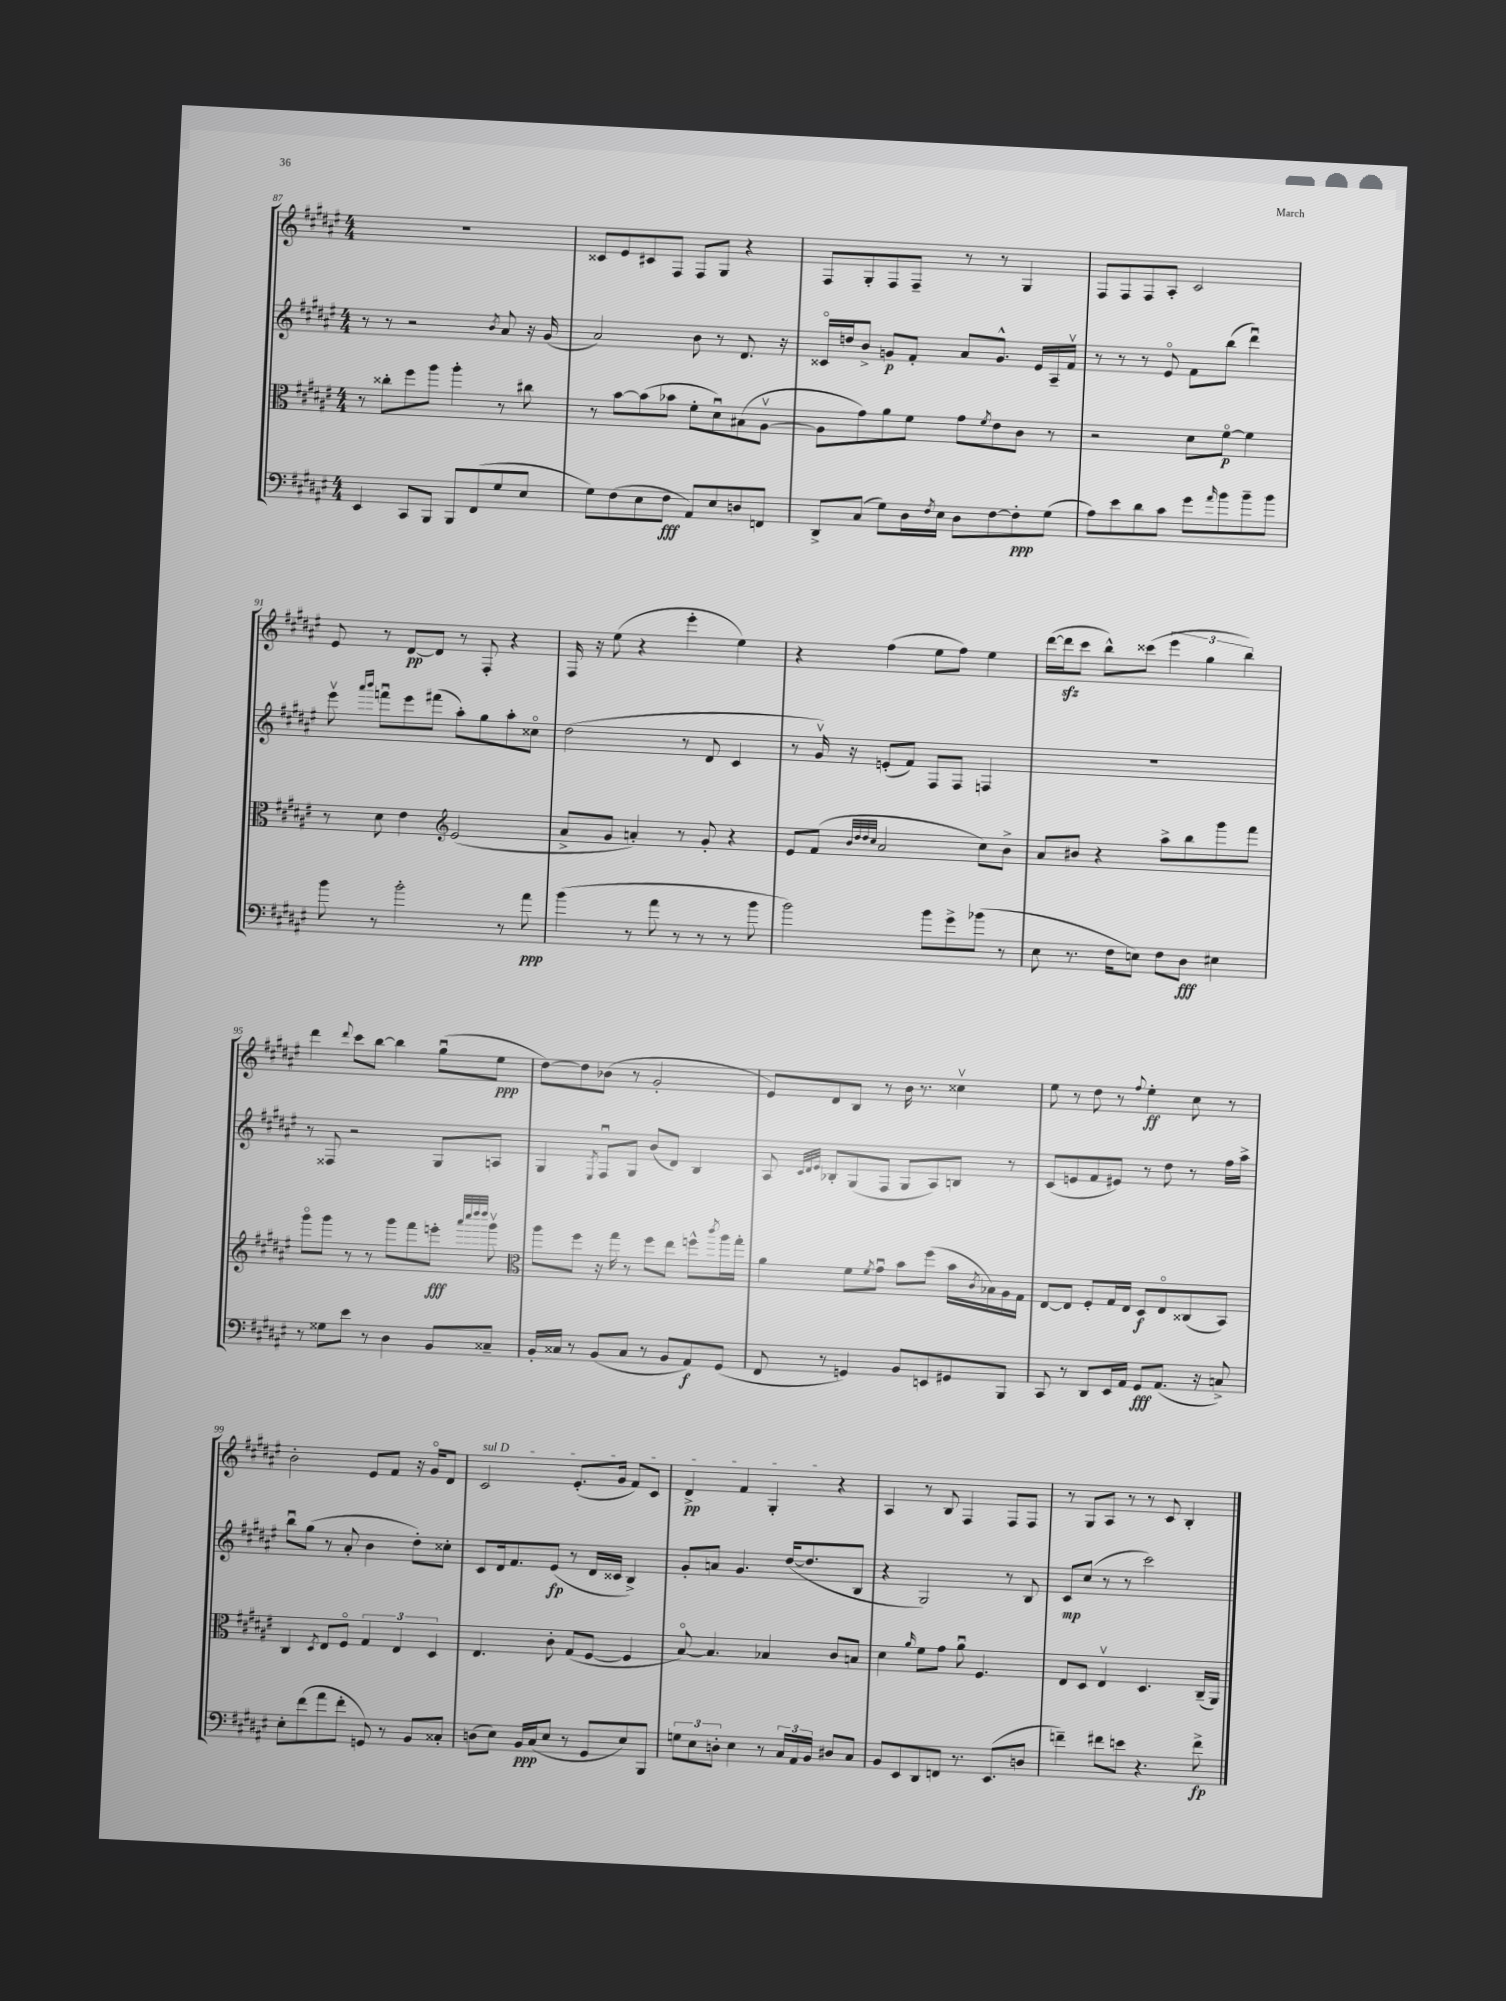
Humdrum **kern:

**kern	**dynam	**kern	**dynam	**kern	**dynam	**kern	**dynam
*part4	*part4	*part3	*part3	*part2	*part2	*part1	*part1
*staff4	*staff4	*staff3	*staff3	*staff2	*staff2	*staff1	*staff1
*clefF4	*	*clefC3	*	*clefG2	*	*clefG2	*
*k[f#c#g#d#a#e#]	*	*k[f#c#g#d#a#e#]	*	*k[f#c#g#d#a#e#]	*	*k[f#c#g#d#a#e#]	*
*M4/4	*	*M4/4	*	*M4/4	*	*M4/4	*
=87	=87	=87	=87	=87	=87	=87	=87
4EE#/	.	8r	.	8r	.	1r	.
.	.	8cc##X'\L	.	8r	.	.	.
8CC#/L	.	8ff#\	.	2r	.	.	.
8BBB/J	.	8aa#\J	.	.	.	.	.
8BBB/L	.	4aa#'\	.	.	.	.	.
(8FF#/	.	.	.	.	.	.	.
.	.	.	.	8qb/	.	.	.
8G#/	.	8r	.	8a#/	.	.	.
8E#/J	.	8cc#X\	.	16r	.	.	.
.	.	.	.	(16g#/	.	.	.
=88	=88	=88	=88	=88	=88	=88	=88
8G#\L)	.	8r	.	2a#/)	.	8c##X/L	.
(8F#\	.	[8b\L	.	.	.	8e#/	.
8E#\	.	(8b\]	.	.	.	8c#X/	.
8F#\J	fff	8b-X\J	.	.	.	8F#/J	.
8AA#/L)	.	8f#'\L	.	8b\	.	8F#/L	.
8E#/	.	8d#u\)	.	8r	.	8G#/J	.
8Dn/	.	(8B#X\	.	8.d#/	.	4r	.
8FFn/J	.	[8A#v\J	.	.	.	.	.
.	.	.	.	16r	.	.	.
=89	=89	=89	=89	=89	=89	=89	=89
8DD#^/L	.	8A#\L]	.	16c##X/LL	.	8F#/L	.
.	.	.	.	16ddn/J	.	.	.
(8C#/J	.	8g#\)	.	8b^/J	.	8G#'/	.
8G#\L)	.	8a#\	.	8gn/L	p	8F#/	.
16D#\L	.	8f#\J	.	8f#'/J	.	8F#~/J	.
8qF#/	.	.	.	.	.	.	.
16E#\JJ	.	.	.	.	.	.	.
8D#\L	.	8g#\L	.	8a#/L	.	8r	.
.	.	8qf#/	.	.	.	.	.
[8F#\	.	8e#\	.	8.g^^/J	.	8r	.
8F#'\]	ppp	8c#\J	.	.	.	4G#/	.
.	.	.	.	16e#/LL	.	.	.
(8G#\J	.	8r	.	16A#~/	.	.	.
.	.	.	.	16f#v/JJ	.	.	.
=90	=90	=90	=90	=90	=90	=90	=90
8A#\L)	.	2r	.	8r	.	8F#/L	.
8e#\	.	.	.	8r	.	8F#/	.
8d#\	.	.	.	8r	.	8F#/	.
8c#\J	.	.	.	8e#/	.	8A#'/J	.
8g#\L	.	8d#\L	.	8f#\L	.	2c#/	.
16qqa#/	.	.	.	.	.	.	.
8b\	.	[8f#\J	p	(8bb\J	.	.	.
8b~\	.	4f#\]	.	4ddd#u\)	.	.	.
8b\J	.	.	.	.	.	.	.
!!LO:LB:g=z
=91	=91	=91	=91	=91	=91	=91	=91
8b\	.	8r	.	8eee#v\	.	8e#/	.
.	.	.	.	16qqaaa#/LL	.	.	.
.	.	.	.	16qqbbb/JJ	.	.	.
8r	.	8d#\	.	8fffnu\L	.	8r	.
2b'\	.	4e#\	.	8eee#\	.	[8d#/L	pp
.	.	.	.	(8fff#X\J	.	8d#/J]	.
*	*	*clefG2	*	*	*	*	*
.	.	(2e#/	.	8aa#'\L)	.	8r	.
.	.	.	.	8gg#\	.	8F#'/	.
8r	.	.	.	8aa#'\	.	4r	.
8a#\	ppp	.	.	8cc##X\J	.	.	.
=92	=92	=92	=92	=92	=92	=92	=92
(4b\	.	8a#^/L	.	(2dd#\	.	16F#/	.
.	.	.	.	.	.	16r	.
.	.	8g#/J	.	.	.	(8ee#\	.
8r	.	4an'/)	.	.	.	4r	.
8a#\	.	.	.	.	.	.	.
8r	.	8r	.	8r	.	4eee#'\	.
8r	.	8g#'/	.	8d#/	.	.	.
8r	.	4r	.	4c#/	.	4ee#\)	.
8b\	.	.	.	.	.	.	.
=93	=93	=93	=93	=93	=93	=93	=93
2b\)	.	8e#/L	.	8r	.	4r	.
.	.	(8f#/J	.	16g#v/)	.	.	.
.	.	.	.	16r	.	.	.
.	.	32qqb/LLL	.	.	.	.	.
.	.	32qqdd#/	.	.	.	.	.
.	.	32qqdd#/	.	.	.	.	.
.	.	32qqcc#/JJJ	.	.	.	.	.
.	.	2a#/	.	(8en'/L	.	(4ff#\	.
.	.	.	.	8f#/J)	.	.	.
8b\L	.	.	.	8F#/L	.	8ee#\L	.
8g#^\	.	.	.	8F#/J	.	8ff#\J)	.
(8b-X\J	.	8cc#\L)	.	4Fn/	.	4ee#\	.
8r	.	8b^\J	.	.	.	.	.
=94	=94	=94	=94	=94	=94	=94	=94
8E#\	.	8a#/L	.	1r	.	([16ddd#\LL	.
.	.	.	.	.	.	16ddd#zz\J]	.
8.r	.	8b#X/J	.	.	.	8ccc#\J	.
.	.	4r	.	.	.	8bb^^\L)	.
16F#\KL	.	.	.	.	.	.	.
8En\J)	.	.	.	.	.	(8ccc##X\J	.
8F#\L	.	8aa#^\L	.	.	.	6eee#\	.
8D#\J	fff	8bb\	.	.	.	.	.
.	.	.	.	.	.	6gg#\	.
4E#X\	.	8ggg#\	.	.	.	.	.
.	.	.	.	.	.	6bb\)	.
.	.	8fff#\J	.	.	.	.	.
!!LO:LB:g=z
=95	=95	=95	=95	=95	=95	=95	=95
8r	.	8ggg#\L	.	8r	.	4ddd#\	.
8G##X\L	.	8ggg#\J	.	8F##X/	.	.	.
.	.	.	.	.	.	8qqddd#/	.
8e#\J	.	8r	.	2r	.	8ccc#\L	.
8r	.	8r	.	.	.	[8bb\J	.
4D#\	.	8ggg#\L	.	.	.	4bb\]	.
.	.	8fff#\	.	.	.	.	.
8BB/L	.	8eeen'\J	fff	8G#/L	.	(8gg#u\L	.
.	.	32qqaaa#/LLL	.	.	.	.	.
.	.	32qqcccc#/	.	.	.	.	.
.	.	32qqdddd#/	.	.	.	.	.
.	.	32qqdddd#/JJJ	.	.	.	.	.
8C##X~/J	.	8ggg#v\	.	8An/J	.	8ee#\J	ppp
=96	=96	=96	=96	=96	=96	=96	=96
*	*	*clefC3	*	*	*	*	*
16BB'/LL	.	8aa#\L	.	4G#/	.	[8dd#\L)	.
16C##X/JJ	.	.	.	.	.	.	.
8r	.	8ff#\J	.	.	.	8dd#\]	.
.	.	.	.	8qE#/	.	.	.
(8BB/L	.	16r	.	8F#u/L	.	(8b-X\J	.
.	.	16gg#\	.	.	.	.	.
8C##/J	.	8r	.	8G#/J	.	8r	.
8r	.	8ff#\L	.	(8b/L	.	2g#'/	.
8BB/L	.	8ee#\J	.	8d#/J)	.	.	.
8AA#/)	f	8ffn^^\L	.	4B/	.	.	.
.	.	8qccc#/	.	.	.	.	.
(8GG#/J	.	16aa#\L	.	.	.	.	.
.	.	16gg#'\JJ	.	.	.	.	.
=97	=97	=97	=97	=97	=97	=97	=97
8FF#/	.	4a#\	.	8A#/	.	8e#/L)	.
.	.	.	.	32qqc#/LLL	.	.	.
.	.	.	.	32qqd#/	.	.	.
.	.	.	.	32qqe#/JJJ	.	.	.
8r	.	.	.	8B-X'/L	.	8d#/	.
4GGn/)	.	8f#\L	.	(8G#/	.	8B/J	.
.	.	8qf#/	.	.	.	.	.
.	.	8g#u\J	.	8F#/J	.	8r	.
8BB/L	.	8b\L	.	8G#/L	.	16b\	.
.	.	.	.	.	.	8.r	.
8EEn/	.	(8ff#\J	.	8A#/)	.	.	.
8GG#X/	.	16b\LL	.	8Bn/J	.	4cc##Xv\	.
.	.	8qc#/	.	.	.	.	.
.	.	16B-X\)	.	.	.	.	.
8BBB/J	.	16A#\	.	8r	.	.	.
.	.	16G#\JJ	.	.	.	.	.
=98	=98	=98	=98	=98	=98	=98	=98
8CC#/	.	[8E#/L	.	(8c#/L	.	8ee#\	.
8r	.	8E#/J]	.	8en/	.	8r	.
8DD#/L	.	8F#'/L	.	8f#/	.	8dd#\	.
16EE#/L	.	16G#/L	.	8e#X/J)	.	8r	.
16AA#/JJ	.	16E#/JJ	.	.	.	.	.
.	.	.	.	.	.	8qqff#/	.
8GG#/L	fff	8D#/L	f	8r	.	4ee#'\	ff
(8.AA#/J	.	8E#/	.	8dd#\	.	.	.
.	.	(8C##X/	.	8r	.	8cc#\	.
16r	.	.	.	.	.	.	.
8Cn^/)	.	8BB/J)	.	16ff#\LL	.	8r	.
.	.	.	.	16aa#^\JJ	.	.	.
!!LO:LB:g=z
=99	=99	=99	=99	=99	=99	=99	=99
8E#'\L	.	4C#/	.	8bbu\L	.	2b'\	.
(8f#\	.	.	.	(8gg#\J	.	.	.
.	.	8qD#/	.	.	.	.	.
8a#\	.	8E#/L	.	8r	.	.	.
8f#'\J	.	8F#/J	.	8a#'/	.	.	.
8GGn/)	.	6G#/	.	4b\	.	8e#/L	.
8r	.	.	.	.	.	8f#/J	.
.	.	6E#/	.	.	.	.	.
8BB/L	.	.	.	8dd#'\L)	.	16r	.
.	.	.	.	.	.	16g#/KL	.
.	.	6D#/	.	.	.	.	.
8C##X'/J	.	.	.	8cc##X'\J	.	8d#/J	.
=100	=100	=100	=100	=100	=100	=100	=100
!	!	!	!	!	!	!LO:TX:a:i:t=sul D	!
(8Dn\L	.	4.E#/	.	8c#/L	.	2c#/	.
8E#\J)	.	.	.	16d#/k	.	.	.
.	.	.	.	8.f#/	.	.	.
16BB/LL	ppp	.	.	.	.	.	.
(16C#/J	.	.	.	.	.	.	.
8E#/J	.	8c#'\	.	(8e#/J	fp	.	.
8r	.	(8G#/L	.	8r	.	(8.e#'/L	.
8GG#/L	.	[8F#/J	.	16d#/LL	.	.	.
.	.	.	.	16c##X/JJ	.	16g#/Jk	.
8E#/)	.	4F#/]	.	4B^/)	.	8f#/L)	.
8BBB/J	.	.	.	.	.	8c#/J	.
=101	=101	=101	=101	=101	=101	=101	=101
12Gn\L	.	[8B/)	.	8g#'/L	.	4d#^/	pp
12E#\	.	.	.	.	.	.	.
.	.	4.B/]	.	8an/J	.	.	.
12Dn'\J	.	.	.	.	.	.	.
4E#\	.	.	.	4.g#/	.	4f#/	.
8r	.	4B-X/	.	.	.	4G#'/	.
24C#/LL	.	.	.	([16dd#/KL	.	.	.
24AA#/	.	.	.	.	.	.	.
.	.	.	.	8.dd#/]	.	.	.
24BB/JJ	.	.	.	.	.	.	.
8D#X/L	.	8c#/L	.	.	.	4r	.
8C#/J	.	8Bn/J	.	8B/J	.	.	.
=102	=102	=102	=102	=102	=102	=102	=102
8BB/L	.	4d#\	.	4r	.	4A#/	.
8EE#/	.	.	.	.	.	.	.
.	.	16qqa#/	.	.	.	.	.
8DD#/	.	8f#\L	.	2G#/)	.	8r	.
8FFn/J	.	8g#\J	.	.	.	8B/	.
8.r	.	8a#u\	.	.	.	4F#/	.
.	.	4.F#/	.	.	.	.	.
(8.EE#/L	.	.	.	.	.	.	.
.	.	.	.	8r	.	8F#/L	.
8Dn/J	.	.	.	8B/	.	8F#/J	.
=103	=103	=103	=103	=103	=103	=103	=103
4fn~\)	.	8E#/L	.	8c#/L	mp	8r	.
.	.	8D#/J	.	(8cc#/J	.	8G#/L	.
8f#X\L	.	4E#v/	.	8r	.	8A#/J	.
8en\J	.	.	.	8r	.	8r	.
4.r	.	4.D#/	.	2ccc#\)	.	8r	.
.	.	.	.	.	.	8c#/	.
.	.	.	.	.	.	4B'/	.
8f#^\	fp	(16C#~/LL	.	.	.	.	.
.	.	16AA#/JJ)	.	.	.	.	.
==	==	==	==	==	==	==	==
*-	*-	*-	*-	*-	*-	*-	*-
